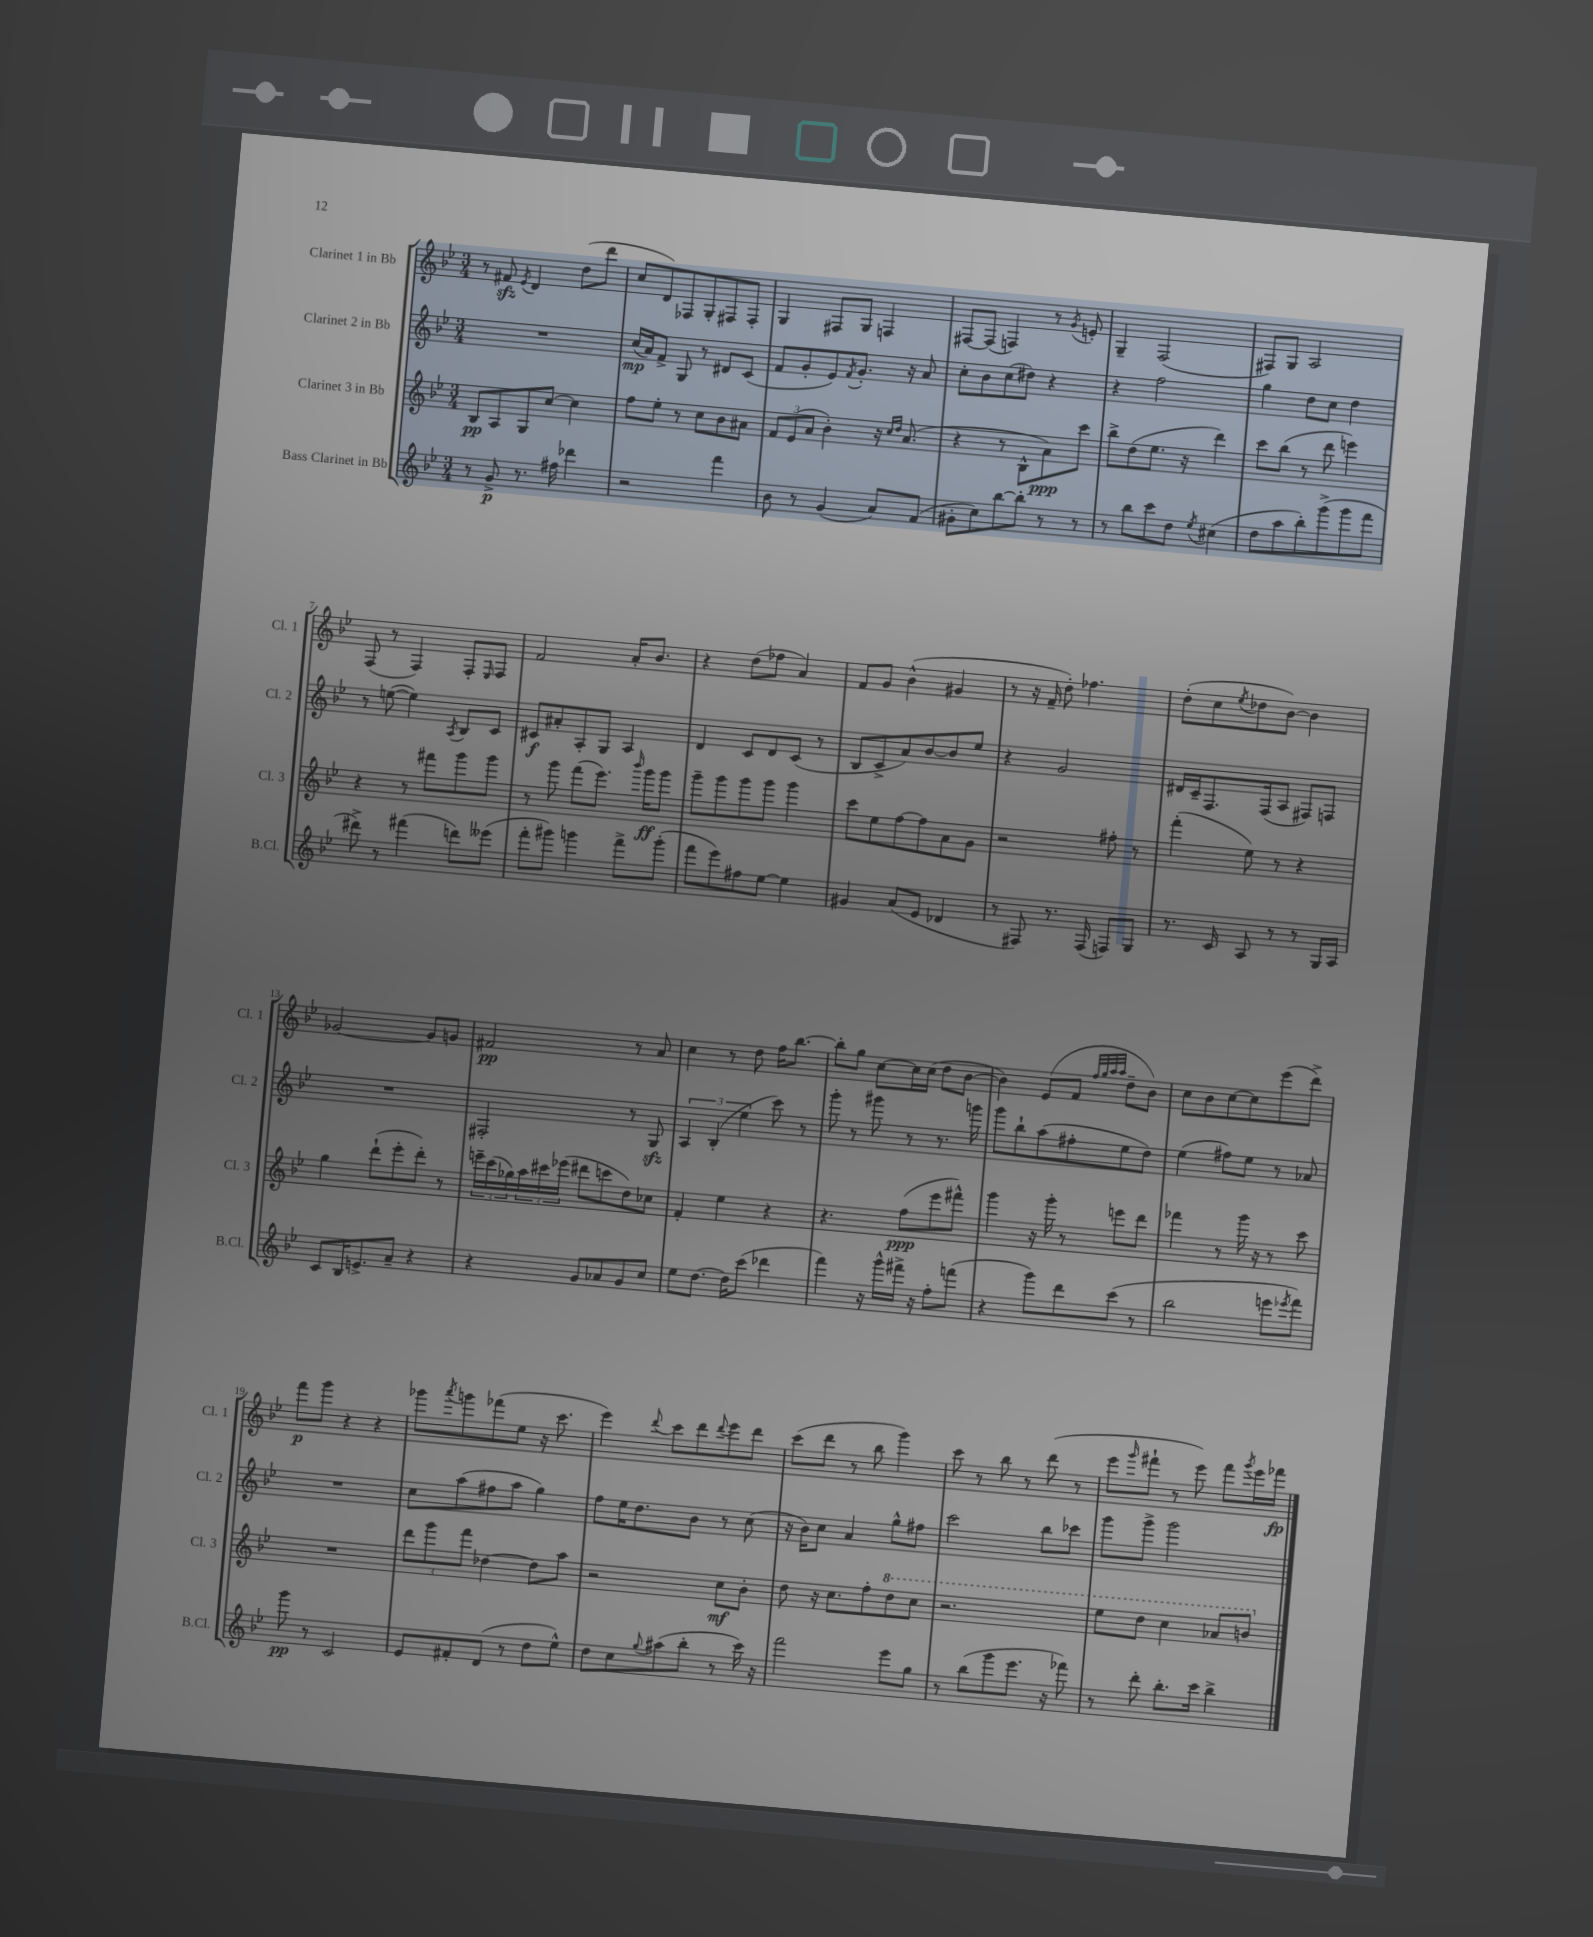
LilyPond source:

<<
\new StaffGroup <<
\new Staff = "s0" \with { instrumentName = "Clarinet 1 in Bb" shortInstrumentName = "Cl. 1" } {
    \clef treble \key bes \major \numericTimeSignature \time 3/4
    r8 fis'8\sfz \acciaccatura { ees'8 } d'4 d''8( d'''8 |
    c''8 d'8) fes8 g8-. fis8 fis8-. |
    g4 fis8 g8 f4 |
    fis8~ fis8( f4) r8 \acciaccatura { g'8 } e'8-. |
    g4-- f2( |
    fis8) g8 a2 |
    f8( r8 f4) f8-. \grace { ees16 } f8 |
    f'2 a'16-. bes'8. |
    r4 d''8( fes''8 a'4) |
    f'8 g'8 bes'4-^( gis'4 |
    r8 r16 f'16-- d''8-.) fes''4. |
    d''8-.( c''8 \acciaccatura { ees''8 } des''8 bes'8~) bes'4 |
    ges'2~ ges'8 g'8 |
    fis'2\pp r8 a'8 |
    c''4 r8 d''8 f''16 bes''8.~ |
    bes''8-. g''8 c''8~ c''16 c''16( d''8 bes'8~ |
    bes'4) ees'8( f'8 \grace { f''32 g''32 a''32 a''32 } d''8-- bes'8) |
    c''8 bes'8 c''8~ c''8 ees'''8( d'''8->) |
    f'''8\p g'''8 r4 r4 |
    ges'''8 \acciaccatura { a'''8 } g'''8 fes'''8( ees''8 r16 c'''8. |
    ees'''4) \appoggiatura { d'''8 } c'''8 d'''8 \appoggiatura { d'''8 } ees'''8 d'''8 |
    c'''8( d'''8 r8 bes''8 g'''4) |
    c'''8 r8 bes''8 r8 d'''8( r8 |
    ees'''8 \grace { g'''16 } fis'''8-! r8 ees'''8) fis'''8 \acciaccatura { g'''8 } ees'''16 fes'''16\fp \bar "|." |
}
\new Staff = "s1" \with { instrumentName = "Clarinet 2 in Bb" shortInstrumentName = "Cl. 2" } {
    \clef treble \key bes \major \numericTimeSignature \time 3/4
    R2. |
    c''16\mp( a'16) f'8-> g8 r8 dis'8 c'8( |
    f'8 g'8-. ees'8) \acciaccatura { f'8 } g'8.-. r16 a'8 |
    c''8-. bes'8 c''8( dis''8) r4 |
    r4 f''2 |
    g''4 d''8 c''8 d''4 |
    r8 e''8~( e''4) \acciaccatura { a8 } bes8 c'8 |
    cis'8\f ais'8-. a8-. g8 a4 |
    d'4 c'8 d'8 c'8( r8 |
    bes8 c'8-> a'8) bes'8~ bes'8 ees''8 |
    r4 g'2 |
    dis'16 c'16-- f8. f16( a8 fis8) f8 |
    R2. |
    fis2-. r8 g8\sfz |
    \tuplet 3/2 { a4 bes4-.( ees''4 } c'''8) r8 |
    g'''8-. r8 gis'''8 r8 r8. g'''16 |
    g'''8 bes''8-! a''8( fis''8-. ees''8 d''8) |
    ees''4( fis''8) ees''8 r8 aes'8 |
    R2. |
    c''8 a''8( fis''8 a''8 g''4) |
    f''8 ees''16 d''8. bes'8 r8 c''8( |
    r16 bes'16) c''8 a'4 g''8-^ fis''8 |
    c'''2 bes''8 ces'''8 |
    g'''8 g'''8-> g'''2 \bar "|." |
}
\new Staff = "s2" \with { instrumentName = "Clarinet 3 in Bb" shortInstrumentName = "Cl. 3" } {
    \clef treble \key bes \major \numericTimeSignature \time 3/4
    bes8\pp a8 g8 c''8~ c''4 |
    f''8 ees''8-. r8 c''8 bes'8 ais'8 |
    \tuplet 3/2 { f'8 ees'8( a'8 } bes'4-.) r16 \grace { c''16 d''16 } a'8.( |
    r4 r8 bes8-^ a'8\ppp) c'''8 |
    bes''8-> d''8( ees''8. r16 d'''4) |
    c'''8 bes''8( r8 d'''8 e'''4) |
    r4 r8 fis'''8 g'''8 g'''8 |
    r8 g'''8 f'''8( ees'''8.) \grace { bes'''16 } g'''16\ff g'''8 |
    g'''8-- g'''8 g'''8 g'''8 g'''4 |
    c'''8 ees''8 f''8~ f''8 a'8 g'8 |
    r2 fis''8-. r8 |
    f'''4-.( ees''8) r8 r4 |
    g''4 d'''8-!( ees'''8-. d'''8-.) r8 |
    \tuplet 3/2 { e'''16-- c'''16( ges''16) } \tuplet 3/2 { a''16 cis'''16 ees'''16( } dis'''8 c'''8 d''8) ces''8 |
    f'4-. ees''4 r4 |
    r4. f''8\ppp( ees'''8 fis'''8-^) |
    g'''4 r16 g'''16-. r8 e'''8 d'''8 |
    fes'''4 r8 g'''16 r16 r8 c'''8 |
    R2. |
    \tuplet 3/2 { d'''8 g'''8 f'''8 } des''4~ des''8 a''8 |
    r2 c''8\mf bes'8-. |
    d''8 r16 c''8. f''8-. \ottava #1 d'''8 c'''8 |
    r2. |
    ees'''8 d'''8 c'''4 aes''8 b''8 \ottava #0 \bar "|." |
}
\new Staff = "s3" \with { instrumentName = "Bass Clarinet in Bb" shortInstrumentName = "B.Cl." } {
    \clef treble \key bes \major \numericTimeSignature \time 3/4
    r8 g'8->\p r8. fis''16 des'''4 |
    r2 f'''4 |
    bes'8 r8 g'4( a'8) f'8( |
    gis'8-. c''8) bes''8~ bes''8-. r8 r8 |
    r8 bes''8 c'''8 d''8 \acciaccatura { ees''8 } cis''4( |
    d''8 a''8 bes''8-.) g'''8->( g'''8 f'''8 |
    dis'''8->) r8 fis'''4( d'''8) eeses'''8( |
    f'''8-. gis'''8) g'''4 f'''8-> g'''8-.( |
    f'''8 ees'''8) fis''8 ees''8~ ees''4 |
    gis'4 a'8( ees'8 des'4 |
    r8 fis8) r8. fis16( f8) g8 |
    r8. c'16 a8 r8 r8 g16 a16 |
    c'8 bes16 e'8.-> a'8-- r4 |
    r4 g'8 aes'8 g'8 c''8 |
    ees''8 d''8.~ d''16 c'''8( des'''4 |
    f'''4) r16 g'''16-^ fis'''16-> r16 f''8-. f'''8( |
    r4 g'''8) d'''8 c'''8( r8 |
    bes''2 e'''8 \acciaccatura { ees'''8 } f'''8) |
    g'''8\pp r8 c'2 |
    ees'8 fis'8-. d'8( r8 d''8 ees''8-^) |
    d''8 c''8 \appoggiatura { g''8 } ais''8( bes''8-. r8 c'''16) r16 |
    f'''2 ees'''8 g''8 |
    r8 bes''8( g'''8 ees'''8. r16 fes'''8) |
    r8 d'''8-. bes''8.-. c'''16 bes''4-> \bar "|." |
}
>>
>>
